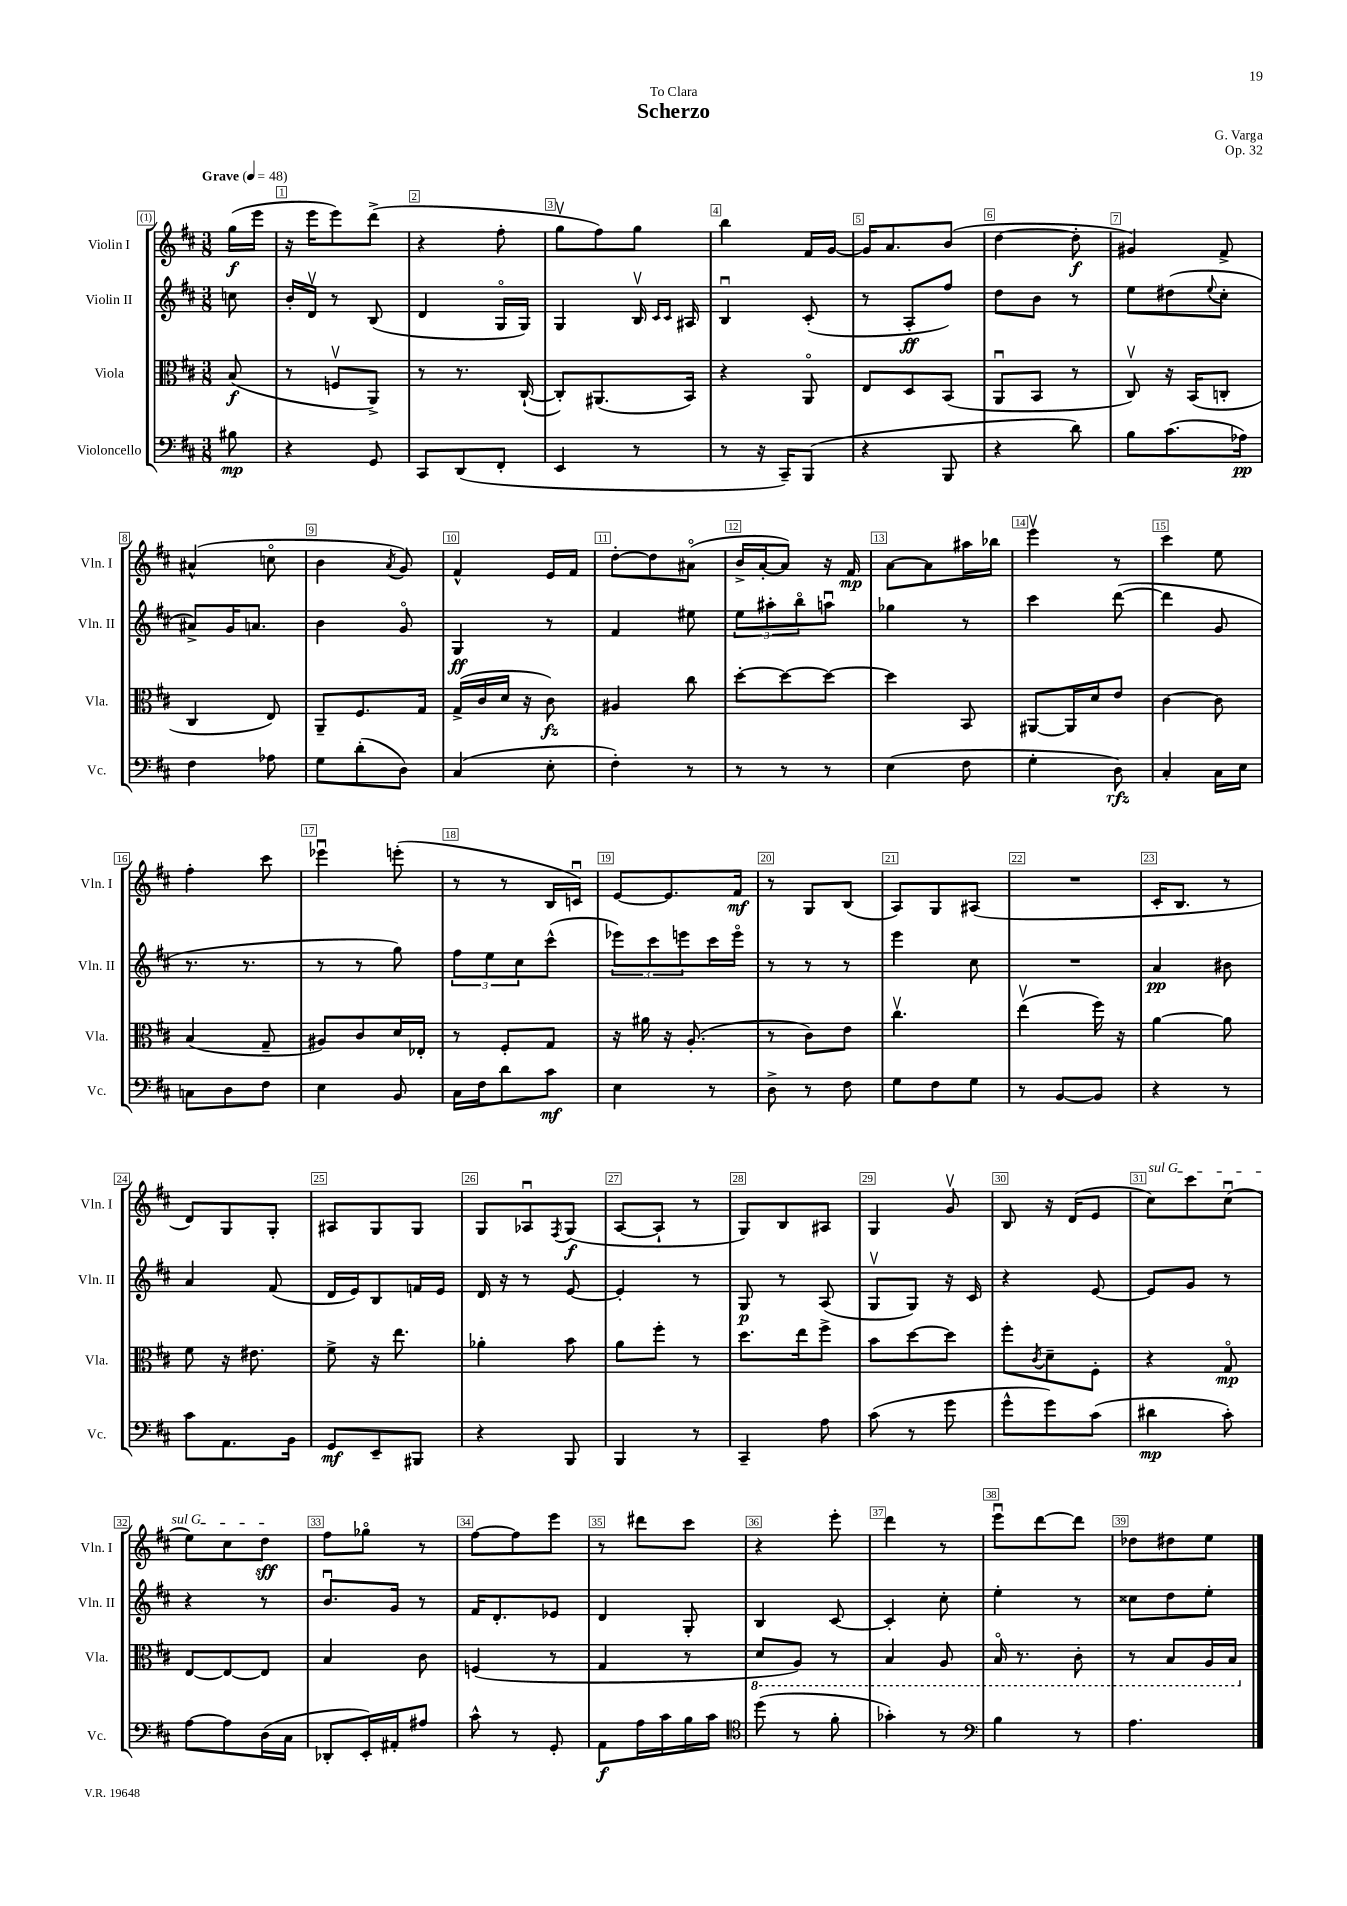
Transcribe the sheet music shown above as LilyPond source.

\header { title = "Scherzo" composer = "G. Varga" dedication = "To Clara" opus = "Op. 32" }
<<
\new StaffGroup <<
\new Staff = "s0" \with { instrumentName = "Violin I" shortInstrumentName = "Vln. I" } {
    \clef treble \key d \major \numericTimeSignature \time 3/8 \partial 8 \tempo "Grave" 4 = 48
    g''16\f( e'''16 |
    r16 e'''16 e'''8) d'''8->( |
    r4 fis''8-. |
    g''8\upbow fis''8) g''8 |
    b''4 fis'16 g'16~ |
    g'16 a'8. b'8( |
    d''4~ d''8-.\f |
    gis'4) fis'8-> |
    ais'4-^( c''8\flageolet |
    b'4 \acciaccatura { a'8 } g'8) |
    fis'4-^ e'16 fis'16 |
    d''8~-. d''8 ais'8\flageolet( |
    b'16-> a'16~-. a'8) r16 fis'16\mp |
    a'8~ a'8 ais''16 bes''16 |
    e'''4\upbow r8 |
    cis'''4 e''8 |
    fis''4-. cis'''8 |
    ees'''4\downbow e'''8-.( |
    r8 r8 b16 c'16\downbow) |
    e'8~ e'8. fis'16\mf |
    r8 g8 b8( |
    a8) g8 ais8( |
    R4. |
    cis'16-. b8. r8 |
    d'8) g8 g8-. |
    ais8 g8 g8 |
    g8 aes8\downbow \acciaccatura { fis8 } g8\f( |
    a8~ a8-! r8 |
    g8) b8 ais8 |
    g4 g'8\upbow |
    b8 r16 d'16( e'8 |
    \once \override TextSpanner.bound-details.left.text = \markup { \italic "sul G" } cis''8\startTextSpan) cis'''8 cis''8\downbow( |
    e''8) cis''8 d''8\sff\stopTextSpan |
    fis''8 ges''8\flageolet r8 |
    fis''8~ fis''8 e'''8 |
    r8 dis'''8 cis'''8 |
    r4 e'''8-. |
    d'''4 r8 |
    e'''8\downbow d'''8~ d'''8 |
    des''8 dis''8 e''8 \bar "|." |
}
\new Staff = "s1" \with { instrumentName = "Violin II" shortInstrumentName = "Vln. II" } {
    \clef treble \key d \major \numericTimeSignature \time 3/8 \partial 8
    c''8 |
    b'16-. d'16\upbow r8 b8( |
    d'4 g16\flageolet g16) |
    g4 b16\upbow \grace { cis'16 cis'16 } ais16 |
    b4\downbow cis'8-.( |
    r8 a8-.\ff fis''8) |
    d''8 b'8 r8 |
    e''8 dis''8( \appoggiatura { e''8 } cis''8-. |
    ais'8->) g'16 a'8. |
    b'4 g'8\flageolet |
    g4\ff r8 |
    fis'4 eis''8 |
    \tuplet 3/2 { e''8 ais''8-. b''8\flageolet } a''8\downbow |
    ges''4 r8 |
    cis'''4 d'''8~( |
    d'''4 g'8 |
    r8. r8. |
    r8 r8 g''8) |
    \tuplet 3/2 { fis''8 e''8 cis''8 } cis'''8-^( |
    \tuplet 3/2 { ees'''8) cis'''8 e'''8 } cis'''16 e'''16\flageolet |
    r8 r8 r8 |
    e'''4 cis''8 |
    R4. |
    a'4\pp bis'8 |
    a'4 fis'8( |
    d'16 e'16) b8 f'16 e'16 |
    d'16 r16 r8 e'8~ |
    e'4-. r8 |
    g8\p r8 a8( |
    g8\upbow g8) r16 cis'16 |
    r4 e'8~ |
    e'8 g'8 r8 |
    r4 r8 |
    b'8.\downbow g'16 r8 |
    fis'16 d'8.-. ees'8 |
    d'4 g8-. |
    b4 cis'8~ |
    cis'4-. cis''8-. |
    e''4-. r8 |
    cisis''8 d''8 e''8-. \bar "|." |
}
\new Staff = "s2" \with { instrumentName = "Viola" shortInstrumentName = "Vla." } {
    \clef alto \key d \major \numericTimeSignature \time 3/8 \partial 8
    b8\f( |
    r8 f8\upbow a,8->) |
    r8 r8. cis16~-!( |
    cis8-.) ais,8.( b,16) |
    r4 a,8\flageolet |
    e8 d8 b,8( |
    a,8\downbow b,8 r8 |
    cis8\upbow) r16 b,16( c8-. |
    cis4 e8) |
    a,8-- fis8. g16 |
    g16->( cis'16 d'16 r16 cis'8\fz) |
    ais4 cis''8 |
    d''8~-. d''8~ d''8~ |
    d''4 b,8 |
    ais,8~ ais,16 d'16 e'8 |
    cis'4~ cis'8 |
    b4( g8-- |
    ais8) cis'8 d'16 ees16-. |
    r8 fis8-. g8 |
    r16 ais'16 r16 a8.-.( |
    r8 cis'8) e'8 |
    cis''4.\upbow |
    e''4\upbow( fis''16) r16 |
    a'4~ a'8 |
    fis'8 r16 eis'8. |
    fis'8-> r16 e''8. |
    aes'4-. b'8 |
    a'8 fis''8-. r8 |
    d''8. e''16 fis''8-> |
    b'8 d''8~ d''8 |
    fis''8-. \acciaccatura { cis'8 } d'8-- fis8-. |
    r4 g8\flageolet\mp |
    e8~ e8~ e8 |
    b4 cis'8 |
    f4( r8 |
    g4 r8 |
    \ottava #-1 d8 a,8) r8 |
    b,4 a,8 |
    b,16\flageolet r8. cis8-. |
    r8 b,8 a,16 b,16 \ottava #0 \bar "|." |
}
\new Staff = "s3" \with { instrumentName = "Violoncello" shortInstrumentName = "Vc." } {
    \clef bass \key d \major \numericTimeSignature \time 3/8 \partial 8
    bis8\mp |
    r4 g,8 |
    cis,8 d,8( fis,8-. |
    e,4 r8 |
    r8 r16 cis,16--) b,,8( |
    r4 b,,8 |
    r4 d'8) |
    b8 cis'8.( aes16\pp) |
    fis4 aes8 |
    g8 d'8-.( d8) |
    cis4( e8-. |
    fis4-.) r8 |
    r8 r8 r8 |
    e4( fis8 |
    g4-. d8\rfz) |
    cis4-. cis16 e16 |
    c8 d8 fis8 |
    e4 b,8 |
    cis16 fis16 d'8 cis'8\mf |
    e4 r8 |
    d8-> r8 fis8 |
    g8 fis8 g8 |
    r8 b,8~ b,8 |
    r4 r8 |
    cis'8 a,8. b,16 |
    g,8\mf e,8-- bis,,8 |
    r4 b,,8 |
    b,,4 r8 |
    cis,4-- a8 |
    cis'8( r8 g'8 |
    g'8-^ g'8) cis'8( |
    dis'4\mp cis'8-.) |
    a8~ a8 d16( cis16 |
    des,8-. e,16-.) ais,16-. ais8 |
    cis'8-^ r8 g,8-. |
    a,8\f a16 cis'16 b16 cis'16 |
    \clef tenor d''8( r8 fis'8-. |
    ges'4-.) r8 |
    \clef bass b4 r8 |
    a4. \bar "|." |
}
>>
>>
\layout { \context { \Score \override BarNumber.break-visibility = ##(#f #t #t) barNumberVisibility = #all-bar-numbers-visible \override BarNumber.stencil = #(make-stencil-boxer 0.1 0.3 ly:text-interface::print) } }
